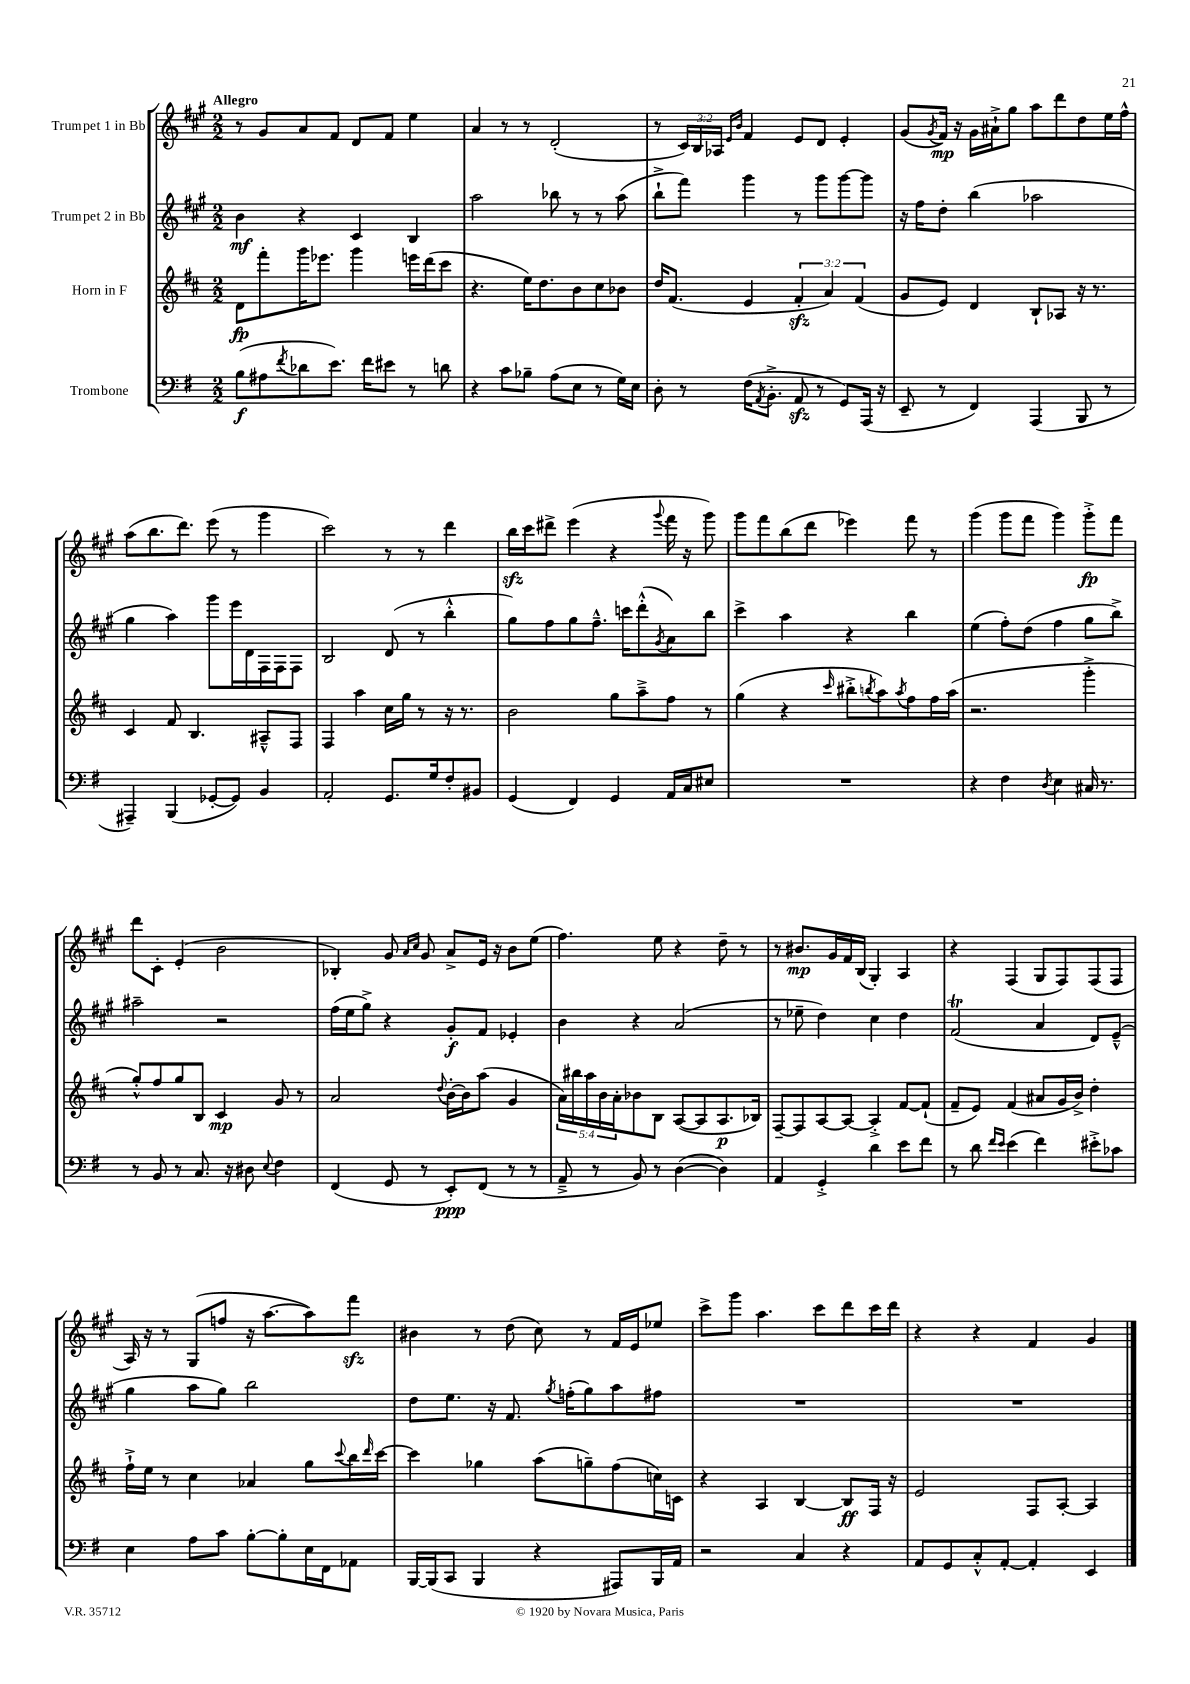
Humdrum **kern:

**kern	**dynam	**kern	**dynam	**kern	**dynam	**kern	**dynam
*part4	*part4	*part3	*part3	*part2	*part2	*part1	*part1
*staff4	*staff4	*staff3	*staff3	*staff2	*staff2	*staff1	*staff1
*I"Trombone	*	*I"Horn in F	*	*I"Trumpet 2 in Bb	*	*I"Trumpet 1 in Bb	*
*clefF4	*	*clefG2	*	*clefG2	*	*clefG2	*
*k[f#]	*	*k[f#c#]	*	*k[f#c#g#]	*	*k[f#c#g#]	*
*M2/2	*	*M2/2	*	*M2/2	*	*M2/2	*
=1	=1	=1	=1	=1	=1	=1	=1
!	!	!	!	!	!	!LO:TX:a:B:t=Allegro	!
(8B\L	f	8d\L	fp	4b\	mf	8r	.
8A#X\	.	8fff#'\	.	.	.	8g#/L	.
8qf#/	.	.	.	.	.	.	.
8d-X\	.	16ggg\K	.	4r	.	8a/	.
.	.	8.eee-X\J	.	.	.	.	.
8.e\J)	.	.	.	.	.	8f#/J	.
.	.	4ggg\	.	4c#/	.	8d/L	.
16f#\KL	.	.	.	.	.	.	.
8e#X\J	.	.	.	.	.	8f#/J	.
8r	.	16eeen\LL	.	4B/	.	4ee\	.
.	.	(16ddd\J	.	.	.	.	.
8dn\	.	8ccc#\J	.	.	.	.	.
=2	=2	=2	=2	=2	=2	=2	=2
4r	.	4.r	.	2aa\	.	4a/	.
8c\L	.	.	.	.	.	8r	.
8B-X~\J	.	16ee\KL)	.	.	.	8r	.
.	.	8.dd\	.	.	.	.	.
(8A\L	.	.	.	8bb-X\	.	(2d'/	.
8E\J	.	8b\	.	8r	.	.	.
8r	.	8cc#\	.	8r	.	.	.
16G\LL)	.	8b-X\J	.	(8aa\	.	.	.
16E\JJ	.	.	.	.	.	.	.
=3	=3	=3	=3	=3	=3	=3	=3
8D'\	.	16dd/KL	.	8bb`^\L	.	8r	.
.	.	(8.f#/J	.	.	.	.	.
8r	.	.	.	8fff#\J)	.	24c#/LL)	.
.	.	.	.	.	.	24B/	.
.	.	.	.	.	.	24A-X/JJ	.
.	.	.	.	.	.	16qqe/LL	.
.	.	.	.	.	.	16qqb/JJ	.
(16F#\KL	.	4e/	.	4ggg#\	.	4f#/	.
8qAA/	.	.	.	.	.	.	.
8.BB'^\J	.	.	.	.	.	.	.
8AAzz/	.	6f#zz'/	.	8r	.	8e/L	.
8r	.	.	.	8ggg#\L	.	8d/J	.
.	.	6a/)	.	.	.	.	.
8GG/L)	.	.	.	[8ggg#\	.	4e'/	.
.	.	(6f#/	.	.	.	.	.
(16AAA/Jk	.	.	.	8ggg#\J]	.	.	.
16r	.	.	.	.	.	.	.
=4	=4	=4	=4	=4	=4	=4	=4
8EE~/	.	8g/L	.	16r	.	(8g#/L	.
.	.	.	.	16ff#\KL	.	.	.
.	.	.	.	.	.	8qg#/	.
8r	.	8e/J)	.	8dd'\J	.	16f#/Jk)	mp
.	.	.	.	.	.	16r	.
4FF#/)	.	4d/	.	(4bb\	.	16g#\LL	.
.	.	.	.	.	.	16a#X`^\J	.
.	.	.	.	.	.	8gg#\J	.
(4AAA/	.	8B`/L	.	2aa-X\	.	8aa\L	.
.	.	8A-X/J	.	.	.	8ddd\	.
8BBB/	.	16r	.	.	.	8dd\	.
.	.	8.r	.	.	.	.	.
8r	.	.	.	.	.	16ee\L	.
.	.	.	.	.	.	16ff#^^\JJ	.
!!LO:LB:g=z
=5	=5	=5	=5	=5	=5	=5	=5
4AAA#X~/)	.	4c#/	.	4gg#\	.	(8aa\L	.
.	.	.	.	.	.	8.bb\	.
(4BBB/	.	8f#/	.	4aa\)	.	.	.
.	.	.	.	.	.	8.ddd\J)	.
.	.	4.B/	.	.	.	.	.
[8GG-X'/L	.	.	.	8ggg#\L	.	(8eee\	.
8GG-/J])	.	.	.	16eee\L	.	8r	.
.	.	.	.	16d\	.	.	.
4BB/	.	8A#X~^^/L	.	16F#\	.	4ggg#\	.
.	.	.	.	16F#\J	.	.	.
.	.	8F#/J	.	8F#\J	.	.	.
=6	=6	=6	=6	=6	=6	=6	=6
2AA'/	.	4F#/	.	2B/	.	2ccc#\)	.
.	.	4aa\	.	.	.	.	.
8.GG/L	.	16cc#\LL	.	(8d/	.	8r	.
.	.	16gg\JJ	.	.	.	.	.
.	.	8r	.	8r	.	8r	.
16G/k	.	.	.	.	.	.	.
8F#'/	.	16r	.	4bb'^^\	.	4ddd\	.
.	.	8.r	.	.	.	.	.
8BB#X/J	.	.	.	.	.	.	.
=7	=7	=7	=7	=7	=7	=7	=7
(4GG/	.	2b\	.	8gg#\L)	.	16bbzz\LL	.
.	.	.	.	.	.	16ccc#\J	.
.	.	.	.	8ff#\	.	8ddd#X^\J	.
4FF#/)	.	.	.	8gg#\	.	(4eee\	.
.	.	.	.	8.ff#~^^\J	.	.	.
4GG/	.	8gg\L	.	.	.	4r	.
.	.	.	.	16cccn\KL	.	.	.
.	.	8aa~^\	.	(8ddd'^^\	.	.	.
.	.	.	.	8qg#/	.	8qqggg#/	.
16AA/LL	.	8ff#\J	.	8a\)	.	16fff#\	.
16C/J	.	.	.	.	.	16r	.
8E#X/J	.	8r	.	8bb\J	.	8ggg#\)	.
=8	=8	=8	=8	=8	=8	=8	=8
1r	.	(4gg\	.	4ccc#^\	.	8ggg#\L	.
.	.	.	.	.	.	8fff#\	.
.	.	4r	.	4aa\	.	(8bb\	.
.	.	.	.	.	.	8ddd\J	.
.	.	16qqccc#/	.	.	.	.	.
.	.	8bb#X'^\L	.	4r	.	4eee-X\)	.
.	.	8qbbn/	.	.	.	.	.
.	.	8aa\)	.	.	.	.	.
.	.	8qaa/	.	.	.	.	.
.	.	8ff#\	.	4bb\	.	8fff#\	.
.	.	16ff#\L	.	.	.	8r	.
.	.	(16aa\JJ	.	.	.	.	.
=9	=9	=9	=9	=9	=9	=9	=9
4r	.	2.r	.	(4ee\	.	(4ggg#\	.
4F#\	.	.	.	8ff#'\L)	.	8ggg#\L	.
.	.	.	.	(8dd\J	.	8fff#\J	.
8qD/	.	.	.	.	.	.	.
4E\	.	.	.	4ff#\	.	4ggg#\)	.
16C#X/	.	4ggg'^\	.	8gg#\L	.	8ggg#'^\L	fp
8.r	.	.	.	.	.	.	.
.	.	.	.	8bb^\J)	.	8fff#\J	.
!!LO:LB:g=z
=10	=10	=10	=10	=10	=10	=10	=10
8r	.	8gg'^^/L)	.	2aa#X~\	.	8ddd\L	.
8BB/	.	8ff#/	.	.	.	8c#'\J	.
8r	.	8gg/	.	.	.	(4e'/	.
8.C/	.	8B/J	.	.	.	.	.
.	.	4c#/	mp	2r	.	2b\	.
16r	.	.	.	.	.	.	.
8D#X\	.	.	.	.	.	.	.
8qqE/	.	.	.	.	.	.	.
4F#\	.	8g/	.	.	.	.	.
.	.	8r	.	.	.	.	.
=11	=11	=11	=11	=11	=11	=11	=11
(4FF#/	.	2a/	.	(16ff#\LL	.	4B-X'/)	.
.	.	.	.	16ee\J	.	.	.
.	.	.	.	8gg#^\J)	.	.	.
8GG/	.	.	.	4r	.	8g#/	.
.	.	.	.	.	.	16qqa/LL	.
.	.	.	.	.	.	16qqcc#/JJ	.
8r	.	.	.	.	.	8g#/	.
.	.	8qqdd/	.	.	.	.	.
8EE'/L)	ppp	[16b'\LL	.	8g#'/L	f	8a^/L	.
.	.	16b\J]	.	.	.	.	.
(8FF#/J	.	(8aa\J	.	8f#/J	.	16e/Jk	.
.	.	.	.	.	.	16r	.
8r	.	4g/	.	4e-X'/	.	8b\L	.
8r	.	.	.	.	.	(8ee\J	.
=12	=12	=12	=12	=12	=12	=12	=12
8AA~^/	.	20a\LL)	.	4b\	.	4.ff#\)	.
.	.	20bb#X\	.	.	.	.	.
.	.	20aa\	.	.	.	.	.
8r	.	.	.	.	.	.	.
.	.	20b\	.	.	.	.	.
.	.	20a'\J	.	.	.	.	.
8BB/)	.	8b-X\	.	4r	.	.	.
8r	.	8B\J	.	.	.	8ee\	.
([4D\	.	([8A/L	.	(2a/	.	4r	.
.	.	8A/]	.	.	.	.	.
4D\])	.	8.A/	p	.	.	8dd~\	.
.	.	.	.	.	.	8r	.
.	.	16B-X/Jk)	.	.	.	.	.
=13	=13	=13	=13	=13	=13	=13	=13
4AA/	.	[8F#~/L	.	8r	.	8r	.
.	.	8F#/]	.	8ee-X~\	.	8.b#X/L	mp
4GG'^/	.	[8A/	.	4dd\)	.	.	.
.	.	.	.	.	.	16g#/L	.
.	.	8A/J_	.	.	.	16f#/	.
.	.	.	.	.	.	(16B/JJ	.
4d\	.	4A'^/]	.	4cc#\	.	4G#'/)	.
8e\L	.	[8f#/L	.	4dd\	.	4A/	.
8f#\J	.	(8f#`/J]	.	.	.	.	.
=14	=14	=14	=14	=14	=14	=14	=14
8r	.	8f#~/L	.	(2f#T/	.	4r	.
8d\	.	8e/J)	.	.	.	.	.
16qqf#/LL	.	.	.	.	.	.	.
16qqe/JJ	.	.	.	.	.	.	.
(4e\	.	(4f#/	.	.	.	(4F#/	.
4f#\)	.	8a#X/L	.	4a/	.	8G#/L	.
.	.	16g/L	.	.	.	8F#/)	.
.	.	16b^/JJ)	.	.	.	.	.
8e#X'^\L	.	4dd'\	.	8d/L)	.	(8F#/	.
8c-X\J	.	.	.	(8e~^^/J	.	8F#/J	.
!!LO:LB:g=z
=15	=15	=15	=15	=15	=15	=15	=15
4E\	.	16ff#`^\LL	.	4gg#\	.	16A/)	.
.	.	16ee\JJ	.	.	.	16r	.
.	.	8r	.	.	.	8r	.
8A\L	.	4cc#\	.	8aa\L	.	(8G#/L	.
8c\J	.	.	.	8gg#\J)	.	8ffn/J	.
[8B'\L	.	4a-X/	.	2bb\	.	16r	.
.	.	.	.	.	.	[8.aa\L	.
8B'\]	.	.	.	.	.	.	.
16E\L	.	8gg\L	.	.	.	8aa\])	.
16FF#\J	.	.	.	.	.	.	.
.	.	8qqccc#/	.	.	.	.	.
8AA-X\J	.	16bb\L	.	.	.	8fff#zz\J	.
.	.	16qqddd/	.	.	.	.	.
.	.	[16ccc#\JJ	.	.	.	.	.
=16	=16	=16	=16	=16	=16	=16	=16
[16BBB/LL	.	4ccc#\]	.	8dd\L	.	4b#X\	.
(16BBB/J]	.	.	.	.	.	.	.
8CC/J	.	.	.	8.ee\J	.	.	.
4BBB/	.	4gg-X\	.	.	.	8r	.
.	.	.	.	16r	.	.	.
.	.	.	.	8.f#/	.	(8dd\	.
4r	.	(8aa\L	.	.	.	8cc#\)	.
.	.	.	.	8qgg#/	.	.	.
.	.	.	.	(16ffn'\KL	.	.	.
.	.	8ggn~\)	.	8gg#\)	.	8r	.
8AAA#X/L)	.	(8ff#\	.	8aa\	.	16f#/LL	.
.	.	.	.	.	.	16e/J	.
16BBB/L	.	16ccn\L)	.	8ff#X\J	.	8ee-X/J	.
16AA/JJ	.	16cn\JJ	.	.	.	.	.
=17	=17	=17	=17	=17	=17	=17	=17
2r	.	4r	.	1r	.	8ccc#^\L	.
.	.	.	.	.	.	8ggg#\J	.
.	.	4A/	.	.	.	4.aa\	.
4C/	.	[4B/	.	.	.	.	.
.	.	.	.	.	.	8ccc#\L	.
4r	.	8B/L]	ff	.	.	8ddd\	.
.	.	16F#/Jk	.	.	.	16ccc#\L	.
.	.	16r	.	.	.	16ddd\JJ	.
=18	=18	=18	=18	=18	=18	=18	=18
8AA/L	.	2e/	.	1r	.	4r	.
8GG/	.	.	.	.	.	.	.
8C'^^/	.	.	.	.	.	4r	.
[8AA'/J	.	.	.	.	.	.	.
4AA'/]	.	8F#/L	.	.	.	4f#/	.
.	.	[8A'/J	.	.	.	.	.
4EE/	.	4A/]	.	.	.	4g#/	.
==	==	==	==	==	==	==	==
*-	*-	*-	*-	*-	*-	*-	*-
